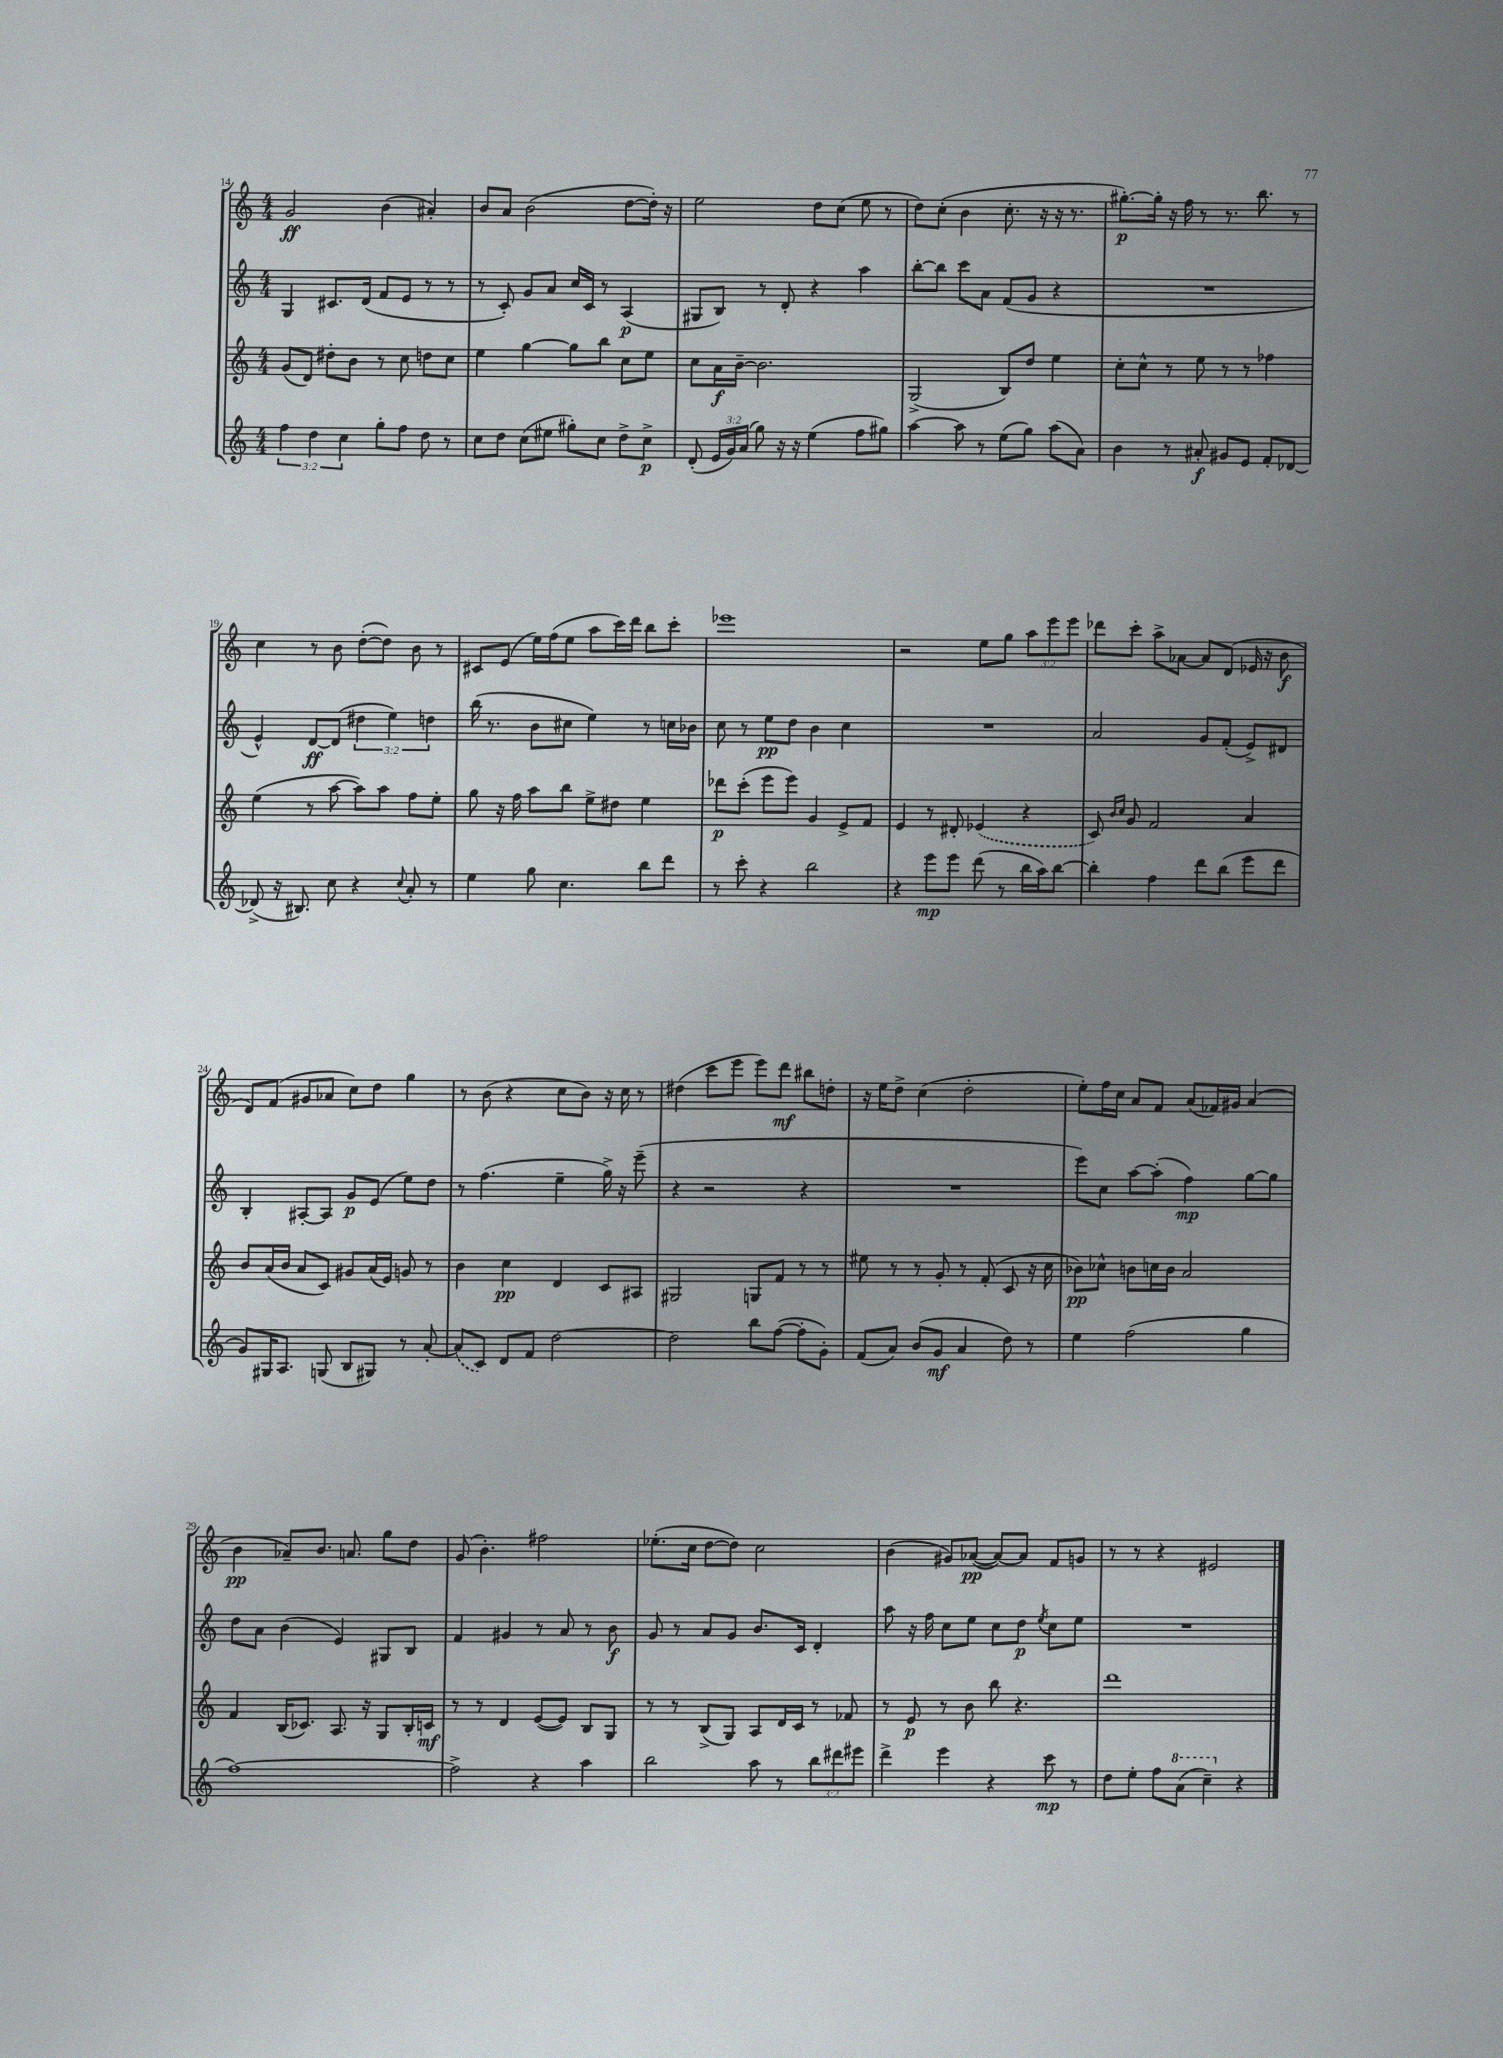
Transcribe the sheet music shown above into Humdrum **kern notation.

**kern	**dynam	**kern	**dynam	**kern	**dynam	**kern	**dynam
*part4	*part4	*part3	*part3	*part2	*part2	*part1	*part1
*staff4	*staff4	*staff3	*staff3	*staff2	*staff2	*staff1	*staff1
*clefG2	*	*clefG2	*	*clefG2	*	*clefG2	*
*k[]	*	*k[]	*	*k[]	*	*k[]	*
*M4/4	*	*M4/4	*	*M4/4	*	*M4/4	*
=14	=14	=14	=14	=14	=14	=14	=14
6ff\	.	(8g/L	.	4G/	.	2g/	ff
.	.	8d/J)	.	.	.	.	.
6dd\	.	.	.	.	.	.	.
.	.	8dd#X'\L	.	8.c#X/L	.	.	.
6cc\	.	.	.	.	.	.	.
.	.	8b\J	.	.	.	.	.
.	.	.	.	(16d/Jk	.	.	.
8gg'\L	.	8r	.	8f/L	.	(4b\	.
8ff\J	.	8cc\	.	8e/J	.	.	.
8dd\	.	8ddn\L	.	8r	.	4a#X'/)	.
8r	.	8cc\J	.	8r	.	.	.
=15	=15	=15	=15	=15	=15	=15	=15
8cc\L	.	4ee\	.	8r	.	8b/L	.
8dd\J	.	.	.	8c'/)	.	8a/J	.
(8cc\L	.	[4gg\	.	8g/L	.	(2b\	.
8ee#X\J	.	.	.	8a/J	.	.	.
8gg#X'\L)	.	8gg\L]	.	16cc/LL	.	.	.
.	.	.	.	16c/JJ	.	.	.
8cc\J	.	8bb\J	.	8r	.	.	.
8dd^\L	.	8cc\L	.	(4A/	p	[8dd\L	.
8cc^\J	p	8ee\J	.	.	.	16dd'\Jk])	.
.	.	.	.	.	.	16r	.
=16	=16	=16	=16	=16	=16	=16	=16
(8d'/	.	8cc\L	.	8G#X/L	.	2ee\	.
24e/LL	.	16a\L	f	8B/J)	.	.	.
24g/)	.	.	.	.	.	.	.
.	.	[16b~\JJ	.	.	.	.	.
(24a/JJ	.	.	.	.	.	.	.
8gg\)	.	2.b\]	.	8r	.	.	.
16r	.	.	.	8d'/	.	.	.
16r	.	.	.	.	.	.	.
(4ee\	.	.	.	4r	.	8dd\L	.
.	.	.	.	.	.	(8cc\J	.
8ff\L	.	.	.	4aa\	.	8ee\	.
8gg#X\J)	.	.	.	.	.	8r	.
=17	=17	=17	=17	=17	=17	=17	=17
[4aa\	.	(2G^/	.	[8bb'\L	.	8dd\L)	.
.	.	.	.	8bb\J]	.	(8cc'\J	.
8aa\]	.	.	.	8ccc\L	.	4b\	.
8r	.	.	.	8a\J	.	.	.
(8ee\L	.	8B/L)	.	(8f/L	.	8.cc'\	.
8gg\J)	.	8dd/J	.	8g/J	.	.	.
.	.	.	.	.	.	16r	.
(8aa\L	.	4ee\	.	4r	.	16r	.
.	.	.	.	.	.	8.r	.
8a\J)	.	.	.	.	.	.	.
=18	=18	=18	=18	=18	=18	=18	=18
4b\	.	8cc'\L	.	1r	.	[8.gg#X'\L)	p
.	.	8cc^^\J	.	.	.	.	.
.	.	.	.	.	.	16gg#'\Jk]	.
8r	.	8r	.	.	.	16r	.
.	.	.	.	.	.	16ff\	.
8a#X'/	f	8ee\	.	.	.	8r	.
8g#X/L	.	8r	.	.	.	8.r	.
8e/J	.	8r	.	.	.	.	.
.	.	.	.	.	.	8.bb\	.
8f'/L	.	4ff-X\	.	.	.	.	.
[8d-X/J	.	.	.	.	.	8r	.
!!LO:LB:g=z
=19	=19	=19	=19	=19	=19	=19	=19
(8d-X^/]	.	(4ee\	.	4e^^/)	.	4cc\	.
16r	.	.	.	.	.	.	.
8.B#X/)	.	.	.	.	.	.	.
.	.	8r	.	[8d/L	ff	8r	.
8cc\	.	[8aa\	.	(8d/J]	.	8b\	.
4r	.	8aa\L])	.	6dd#X\	.	([8dd'\L	.
.	.	8aa\J	.	.	.	8dd\J])	.
.	.	.	.	6ee\)	.	.	.
8qqcc/	.	.	.	.	.	.	.
8a'/	.	8ff\L	.	.	.	8b\	.
.	.	.	.	6ddn\	.	.	.
8r	.	8ee'\J	.	.	.	8r	.
=20	=20	=20	=20	=20	=20	=20	=20
4ee\	.	8gg\	.	(16bb\	.	8c#X/L	.
.	.	.	.	8.r	.	.	.
.	.	16r	.	.	.	(8e/J	.
.	.	16ff\	.	.	.	.	.
8gg\	.	8aa\L	.	8b\L	.	16ee\LL)	.
.	.	.	.	.	.	(16ff\J	.
4.cc\	.	8bb\J	.	8cc#X\J	.	8ee\J	.
.	.	8ee^\L	.	4ee\)	.	8aa\L	.
.	.	8dd#X\J	.	.	.	16ccc\L)	.
.	.	.	.	.	.	16ddd\JJ	.
8bb\L	.	4ee\	.	8r	.	8bb\L	.
8ddd\J	.	.	.	16ccn\LL	.	8ccc'\J	.
.	.	.	.	16b-X\JJ	.	.	.
=21	=21	=21	=21	=21	=21	=21	=21
8r	.	8ddd-X\L	p	8cc\	.	1eee-X	.
8ccc'\	.	(8ccc'\J	.	8r	.	.	.
4r	.	8eee\L	.	8ee\L	pp	.	.
.	.	8eee\J)	.	8dd\J	.	.	.
2bb\	.	4g/	.	4b\	.	.	.
.	.	8e^/L	.	4cc\	.	.	.
.	.	8f/J	.	.	.	.	.
=22	=22	=22	=22	=22	=22	=22	=22
4r	.	4e/	.	1r	.	2r	.
8eee\L	mp	8r	.	.	.	.	.
8eee\J	.	8d#X'/	.	.	.	.	.
(8ddd\	.	(4e-X/	.	.	.	8ee\L	.
8r	.	.	.	.	.	8gg\J	.
16bb\LL	.	4r	.	.	.	12aa\L	.
16aa\J)	.	.	.	.	.	.	.
.	.	.	.	.	.	12eee\	.
[8bb\J	.	.	.	.	.	.	.
.	.	.	.	.	.	12eee\J	.
=23	=23	=23	=23	=23	=23	=23	=23
4bb'\]	.	8c/)	.	2a/	.	8ddd-X\L	.
.	.	16qqb/LL	.	.	.	.	.
.	.	16qqcc/JJ	.	.	.	.	.
.	.	8g/	.	.	.	8ccc'\J	.
4ff\	.	2f/	.	.	.	8aa^\L	.
.	.	.	.	.	.	[8a-X\J	.
8ddd\L	.	.	.	8g/L	.	8a-/L]	.
(8bb\J	.	.	.	(8f'/J	.	(8d/J	.
8eee\L	.	4a/	.	8e^/L)	.	16e-X/	.
.	.	.	.	.	.	16r	.
8ddd\J	.	.	.	8d#X/J	.	8b\	f
!!LO:LB:g=z
=24	=24	=24	=24	=24	=24	=24	=24
8g/L)	.	8b/L	.	4B'/	.	8d/L)	.
16G#X/K	.	(16a/L	.	.	.	(8f/J	.
8.A/J	.	16b/JJ	.	.	.	.	.
.	.	8a/L	.	[8A#X'/L	.	8g#X/L	.
(8Gn/	.	8c/J)	.	8A#/J]	.	8a-X/J	.
8B/L	.	8g#X/L	.	8g/L	p	8cc\L)	.
8G#X/J)	.	(16a/L	.	(8e/J	.	8dd\J	.
.	.	16e/JJ)	.	.	.	.	.
8r	.	8gn/	.	8ee\L)	.	4gg\	.
[8a'/	.	8r	.	8dd\J	.	.	.
=25	=25	=25	=25	=25	=25	=25	=25
(8a/L]	.	4b\	.	8r	.	8r	.
8c/J)	.	.	.	(4.ff\	.	(8b\	.
8d/L	.	4cc\	pp	.	.	4r	.
8f/J	.	.	.	.	.	.	.
[2dd\	.	4d/	.	4ee~\	.	8cc\L	.
.	.	.	.	.	.	8b\J)	.
.	.	8c/L	.	16gg^\)	.	16r	.
.	.	.	.	16r	.	16cc\	.
.	.	8A#X/J	.	(8eee~\	.	8r	.
=26	=26	=26	=26	=26	=26	=26	=26
2dd\]	.	2G#X/	.	4r	.	(4dd#X\	.
.	.	.	.	2r	.	8ccc\L	.
.	.	.	.	.	.	8eee\J	.
8bb\L	.	8Gn/L	.	.	.	8eee\L)	.
([8ff\J	.	8f/J	.	.	.	8ddd\J	mf
8ff'\L]	.	8r	.	4r	.	8bb#X\L	.
8g'\J)	.	8r	.	.	.	8ddn'\J	.
=27	=27	=27	=27	=27	=27	=27	=27
(8f/L	.	8ee#X\	.	1r	.	16r	.
.	.	.	.	.	.	16ee\KL	.
8a/J)	.	8r	.	.	.	8dd^\J	.
(8b/L	.	8r	.	.	.	(4cc\	.
8g/J	mf	8g'/	.	.	.	.	.
4a/	.	8r	.	.	.	2dd'\	.
.	.	(8f'/	.	.	.	.	.
8dd\)	.	8c/	.	.	.	.	.
8r	.	16r	.	.	.	.	.
.	.	16cc\	.	.	.	.	.
=28	=28	=28	=28	=28	=28	=28	=28
4ee\	.	8b-X\L)	pp	8eee\L)	.	8ee'\L)	.
.	.	8cc-X^^\J	.	8cc\J	.	16ff\L	.
.	.	.	.	.	.	16cc\JJ	.
(2ff\	.	8bn\L	.	[8aa\L	.	8a/L	.
.	.	16ccn\L	.	(8aa'\J]	.	8f/J	.
.	.	16b\JJ	.	.	.	.	.
.	.	2a/	.	4ff\)	mp	(8a/L	.
.	.	.	.	.	.	16f-X/L)	.
.	.	.	.	.	.	16g#X/JJ	.
4gg\	.	.	.	[8gg\L	.	(4a/	.
.	.	.	.	8gg\J]	.	.	.
!!LO:LB:g=z
=29	=29	=29	=29	=29	=29	=29	=29
[1ff)	.	4f/	.	8dd\L	.	4b\	pp
.	.	.	.	8a\J	.	.	.
.	.	(16B/KL	.	(4b\	.	8a-X~/L)	.
.	.	8.c-X/J)	.	.	.	.	.
.	.	.	.	.	.	8.b/J	.
.	.	8.A/	.	4e/)	.	.	.
.	.	.	.	.	.	8.an/	.
.	.	16r	.	.	.	.	.
.	.	8G/L	.	8G#X/L	.	8gg\L	.
.	.	16B'/L	.	8B/J	.	8dd\J	.
.	.	16cn/JJ	mf	.	.	.	.
=30	=30	=30	=30	=30	=30	=30	=30
2ff^\]	.	8r	.	4f/	.	(8g/	.
.	.	8r	.	.	.	4.b'\)	.
.	.	4d/	.	4g#X/	.	.	.
4r	.	([8e/L	.	8r	.	2ff#X\	.
.	.	8e/J])	.	8a/	.	.	.
4aa\	.	8B/L	.	8r	.	.	.
.	.	8G/J	.	8b\	f	.	.
=31	=31	=31	=31	=31	=31	=31	=31
2bb\	.	8r	.	8g/	.	(8.ee-X'\L	.
.	.	8r	.	8r	.	.	.
.	.	.	.	.	.	16cc\Jk	.
.	.	(8B^/L	.	8a/L	.	[8dd\L	.
.	.	8G/J)	.	8g/J	.	8dd\J])	.
8aa\	.	8A/L	.	8.b/L	.	2cc\	.
8r	.	16d/L	.	.	.	.	.
.	.	16c/JJ	.	16c/Jk	.	.	.
12bb\L	.	8r	.	4d'/	.	.	.
12ddd#X\	.	.	.	.	.	.	.
.	.	8f-X/	.	.	.	.	.
12eee#X\J	.	.	.	.	.	.	.
=32	=32	=32	=32	=32	=32	=32	=32
4ddd^\	.	8r	.	8aa\	.	(4b\	.
.	.	8e/	p	16r	.	.	.
.	.	.	.	16ff\	.	.	.
4eee\	.	8r	.	8cc\L	.	8g#X/L)	.
.	.	8b\	.	8ee\J	.	([8a-X/J	pp
4r	.	8bb\	.	8cc\L	.	8a-/L_)	.
.	.	4.r	.	8dd\J	p	8a-/J]	.
.	.	.	.	8qee/	.	.	.
8ccc\	mp	.	.	8cc\L	.	8f/L	.
8r	.	.	.	8ee\J	.	8gn/J	.
=33	=33	=33	=33	=33	=33	=33	=33
8dd\L	.	1ddd	.	1r	.	8r	.
8ee'\J	.	.	.	.	.	8r	.
8ff\L	.	.	.	.	.	4r	.
*8va	*	*	*	*	*	*	*
(8aa\J	.	.	.	.	.	.	.
4ccc~\)	.	.	.	.	.	2e#X/	.
*X8va	*	*	*	*	*	*	*
4r	.	.	.	.	.	.	.
==	==	==	==	==	==	==	==
*-	*-	*-	*-	*-	*-	*-	*-
